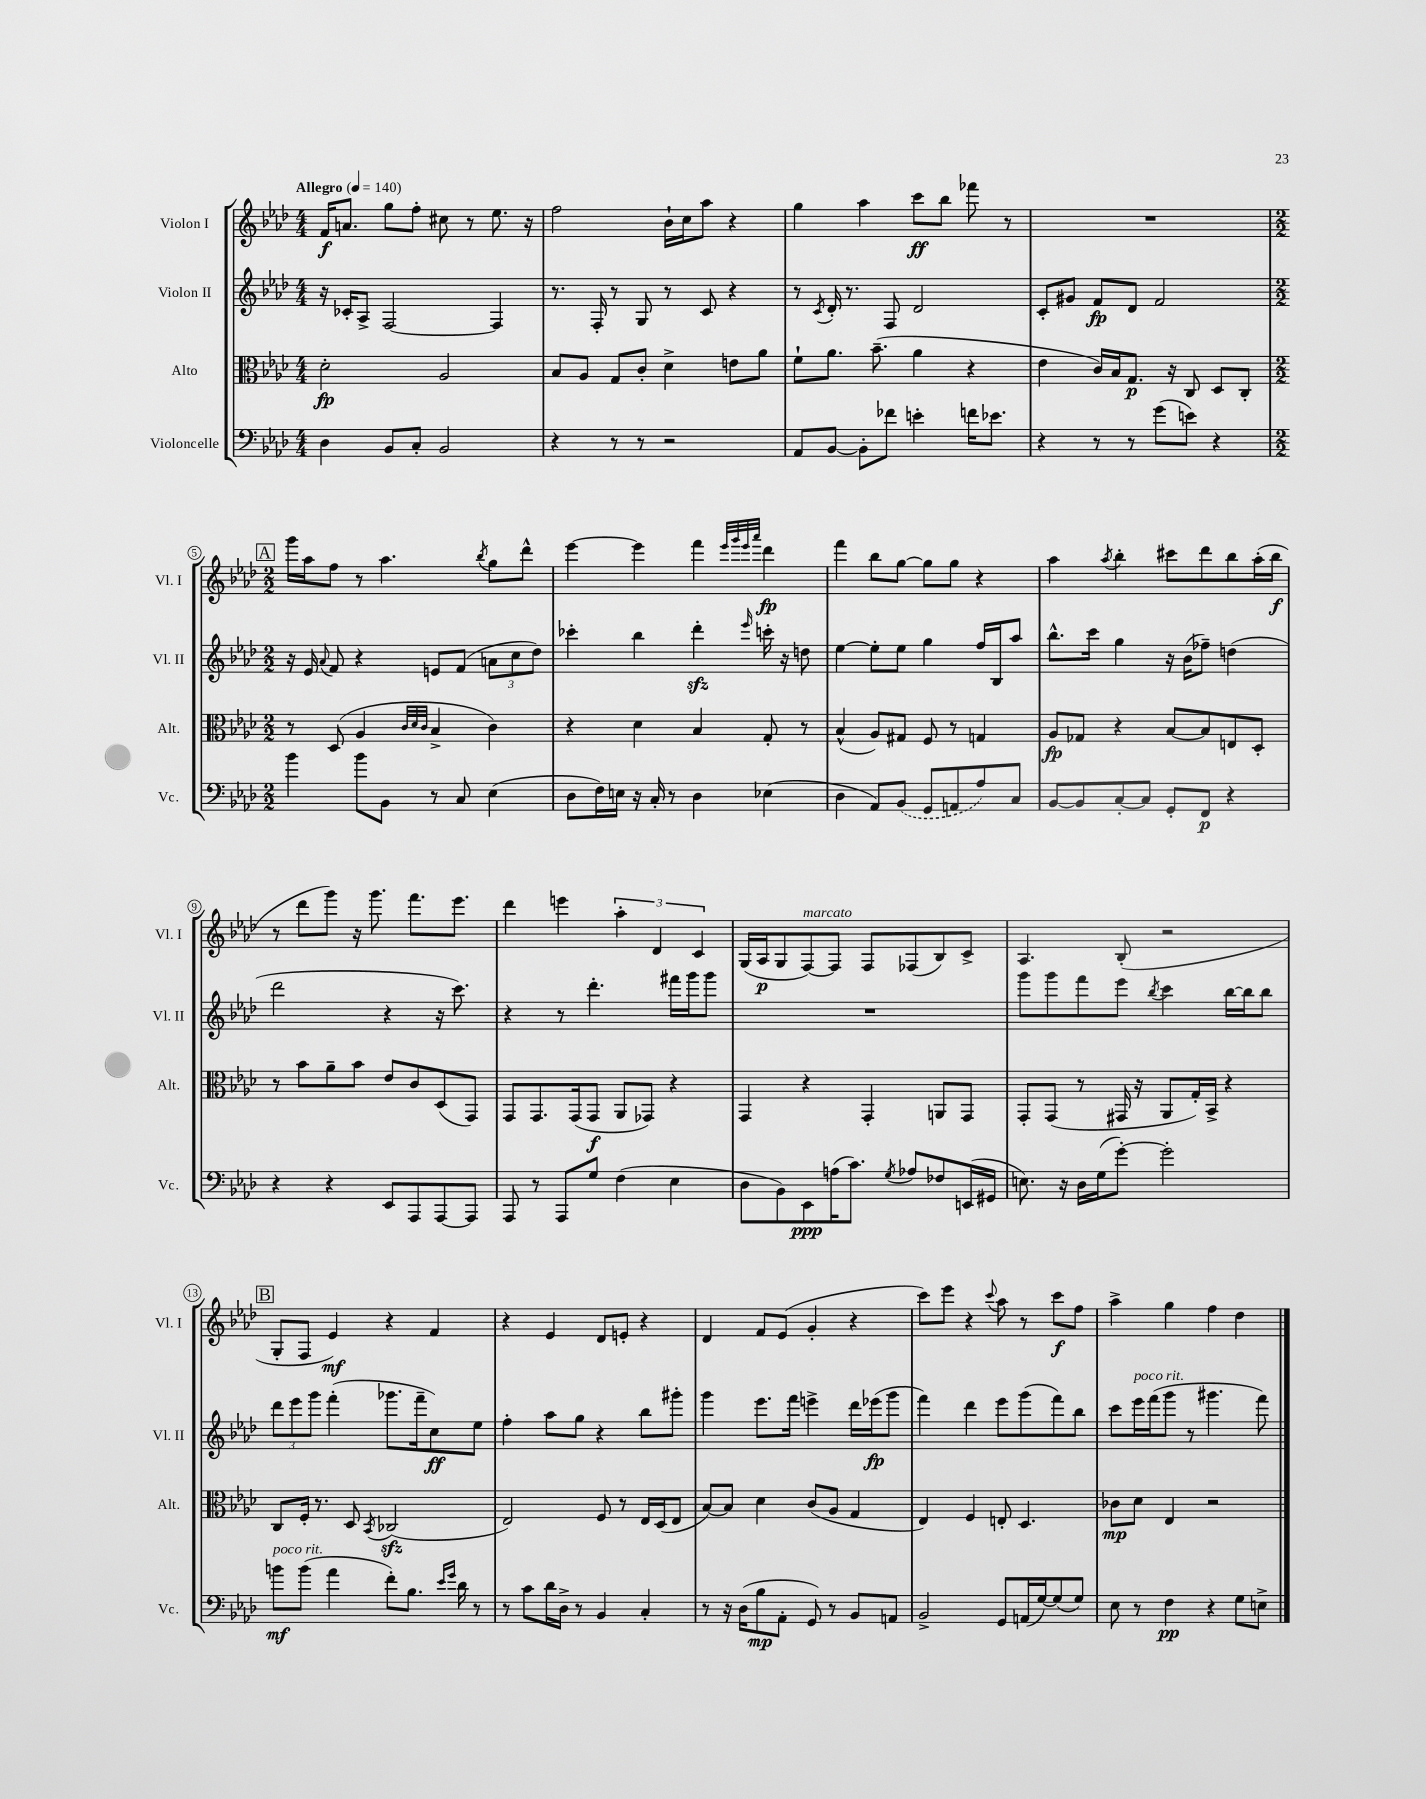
<<
\new StaffGroup <<
\new Staff = "s0" \with { instrumentName = "Violon I" shortInstrumentName = "Vl. I" } {
    \clef treble \key aes \major \numericTimeSignature \time 4/4 \tempo "Allegro" 4 = 140
    \autoBeamOff f'16[\f a'8.] g''8[ f''8]-. cis''8 r8 ees''8. r16 |
    f''2 bes'16[-! c''16 aes''8] r4 |
    g''4 aes''4 c'''8[\ff bes''8] fes'''8 r8 |
    R1 |
    \mark \markup { \box "A" } \numericTimeSignature \time 2/2 g'''16[ aes''16 f''8] r8 aes''4. \acciaccatura { bes''8 } g''8[ des'''8]-^ |
    ees'''4~ ees'''4 f'''4 \grace { ees'''32[ g'''32 ees'''32 aes'''32] } des'''4\fp |
    f'''4 bes''8[ g''8]~ g''8[ g''8] r4 |
    aes''4 \acciaccatura { aes''8 } bes''4-. cis'''8[ des'''8 bes''8 aes''16-.( bes''16]\f |
    r8 des'''8[ g'''8]) r16 g'''8. f'''8.[ ees'''8.] |
    des'''4 e'''4 \tuplet 3/2 { aes''4-. des'4 c'4 } |
    g16[( aes16\p g8 f8~^\markup { \italic "marcato" }) f8] f8[ fes8( bes8) c'8]-> |
    aes4. bes8-.( r2 |
    \mark \markup { \box "B" } g8[-. f8] ees'4\mf) r4 f'4 |
    r4 ees'4 des'8[ e'8]-. r4 |
    des'4 f'8[ ees'8]( g'4-. r4 |
    c'''8[) ees'''8] r4 \appoggiatura { c'''8 } aes''8 r8 c'''8[\f f''8] |
    aes''4-> g''4 f''4 des''4 \bar "|." |
}
\new Staff = "s1" \with { instrumentName = "Violon II" shortInstrumentName = "Vl. II" } {
    \clef treble \key aes \major \numericTimeSignature \time 4/4
    \autoBeamOff r16 ces'16[-. aes8]-> f2~ f4 |
    r8. f16-. r8 g8 r8 c'8 r4 |
    r8 \acciaccatura { c'8 } des'16-. r8. f8 des'2 |
    c'8[-. gis'8] f'8[\fp des'8] f'2 |
    \mark \markup { \box "A" } \numericTimeSignature \time 2/2 r16 ees'16 \appoggiatura { aes'8 } f'8 r4 e'8[ f'8]( \tuplet 3/2 { a'8[ c''8 des''8]) } |
    ces'''4-. bes''4 des'''4-.\sfz \grace { ees'''16 } c'''16-. r16 d''8 |
    ees''4~ ees''8[-. ees''8] g''4 f''16[ bes16 aes''8] |
    bes''8.[-^ c'''16] g''4 r16 bes'16[( fes''8]--) d''4( |
    des'''2 r4 r16 c'''8.) |
    r4 r8 des'''4.-. fis'''16[ g'''16 g'''8] |
    R1 |
    g'''8[ g'''8 f'''8 ees'''8] \acciaccatura { bes''8 } c'''4 bes''16[~ bes''16 bes''8] |
    \mark \markup { \box "B" } \tuplet 3/2 { des'''8[ ees'''8 g'''8] } f'''4-.( ges'''8.[ f'''16-- c''8\ff) ees''8] |
    f''4-. aes''8[ g''8] r4 bes''8[ gis'''8]-. |
    g'''4 ees'''8.[ f'''16] e'''4-> des'''16[ ees'''16\fp( g'''8] |
    f'''4) des'''4 ees'''8[ g'''8( f'''8) bes''8] |
    c'''8[ ees'''16^\markup { \italic "poco rit." } f'''16( g'''8] r8 gis'''4. f'''8) \bar "|." |
}
\new Staff = "s2" \with { instrumentName = "Alto" shortInstrumentName = "Alt." } {
    \clef alto \key aes \major \numericTimeSignature \time 4/4
    \autoBeamOff des'2-.\fp aes2 |
    bes8[ aes8] g8[ c'8]-. des'4-> e'8[ aes'8] |
    f'8[-! aes'8.] bes'8.--( aes'4 r4 |
    ees'4 c'16[) bes16 g8.]\p r16 c8 des8[ c8]-. |
    \mark \markup { \box "A" } \numericTimeSignature \time 2/2 r8 des8( aes4 \grace { c'32[ des'32 c'32] } bes4-> c'4) |
    r4 des'4 bes4 g8-. r8 |
    bes4-^( aes8[) gis8] f8 r8 g4 |
    aes8[\fp ges8] r4 bes8[~ bes8 e8 des8]-. |
    r8 bes'8[ aes'8-- bes'8] ees'8[ c'8 des8( g,8]) |
    g,8[ g,8. g,16( g,8]\f aes,8[ ges,8]) r4 |
    g,4 r4 g,4-. a,8[ g,8] |
    g,8[-. g,8]( r8 gis,16 r16 aes,8[ g16-.) bes,16]-> r4 |
    \mark \markup { \box "B" } c8[ f16]-. r8. des8 \acciaccatura { bes,8 } ces2\sfz( |
    ees2) f8 r8 ees16[ des16( ees8] |
    bes8[~) bes8] des'4 c'8[( aes8] g4 |
    ees4) f4 e8-. des4. |
    ces'8[\mp des'8] ees4 r2 \bar "|." |
}
\new Staff = "s3" \with { instrumentName = "Violoncelle" shortInstrumentName = "Vc." } {
    \clef bass \key aes \major \numericTimeSignature \time 4/4
    \autoBeamOff des4 bes,8[ c8]-. bes,2 |
    r4 r8 r8 r2 |
    aes,8[ bes,8]~ bes,8[-. fes'8] e'4-. f'16[ ees'8.] |
    r4 r8 r8 g'8[( e'8]) r4 |
    \mark \markup { \box "A" } \numericTimeSignature \time 2/2 bes'4 bes'8[ bes,8] r8 c8 ees4( |
    des8[ f16) e16] r16 c16-. r8 des4 ees4( |
    des4 aes,8[) \once \slurDashed bes,8]( g,8[ a,8 aes8) c8] |
    bes,8[~ bes,8 c8~-. c8] g,8[-. f,8]\p r4 |
    r4 r4 ees,8[ aes,,8 aes,,8~ aes,,8] |
    aes,,8 r8 aes,,8[ g8] f4( ees4 |
    des8[ bes,8) ees,8\ppp a16( c'8.]) \acciaccatura { g8 } aes8[ fes8 e,16( gis,16] |
    e8.) r16 des16[ g16( g'8]~-.) g'2-. |
    \mark \markup { \box "B" } b'8[\mf^\markup { \italic "poco rit." } b'8]( aes'4 f'8[-.) bes8.] \grace { ees'16[ g'16] } des'16 r8 |
    r8 c'8[ des'16 des16]-> r8 bes,4 c4-. |
    r8 r16 des16[( bes8\mp aes,8]-. g,8) r8 bes,8[ a,8] |
    bes,2-> g,8[ a,16( g16~) g8( g8]) |
    ees8 r8 f4\pp r4 g8[ e8]-> \bar "|." |
}
>>
>>
\layout { \context { \Score \override BarNumber.stencil = #(make-stencil-circler 0.1 0.3 ly:text-interface::print) } }
